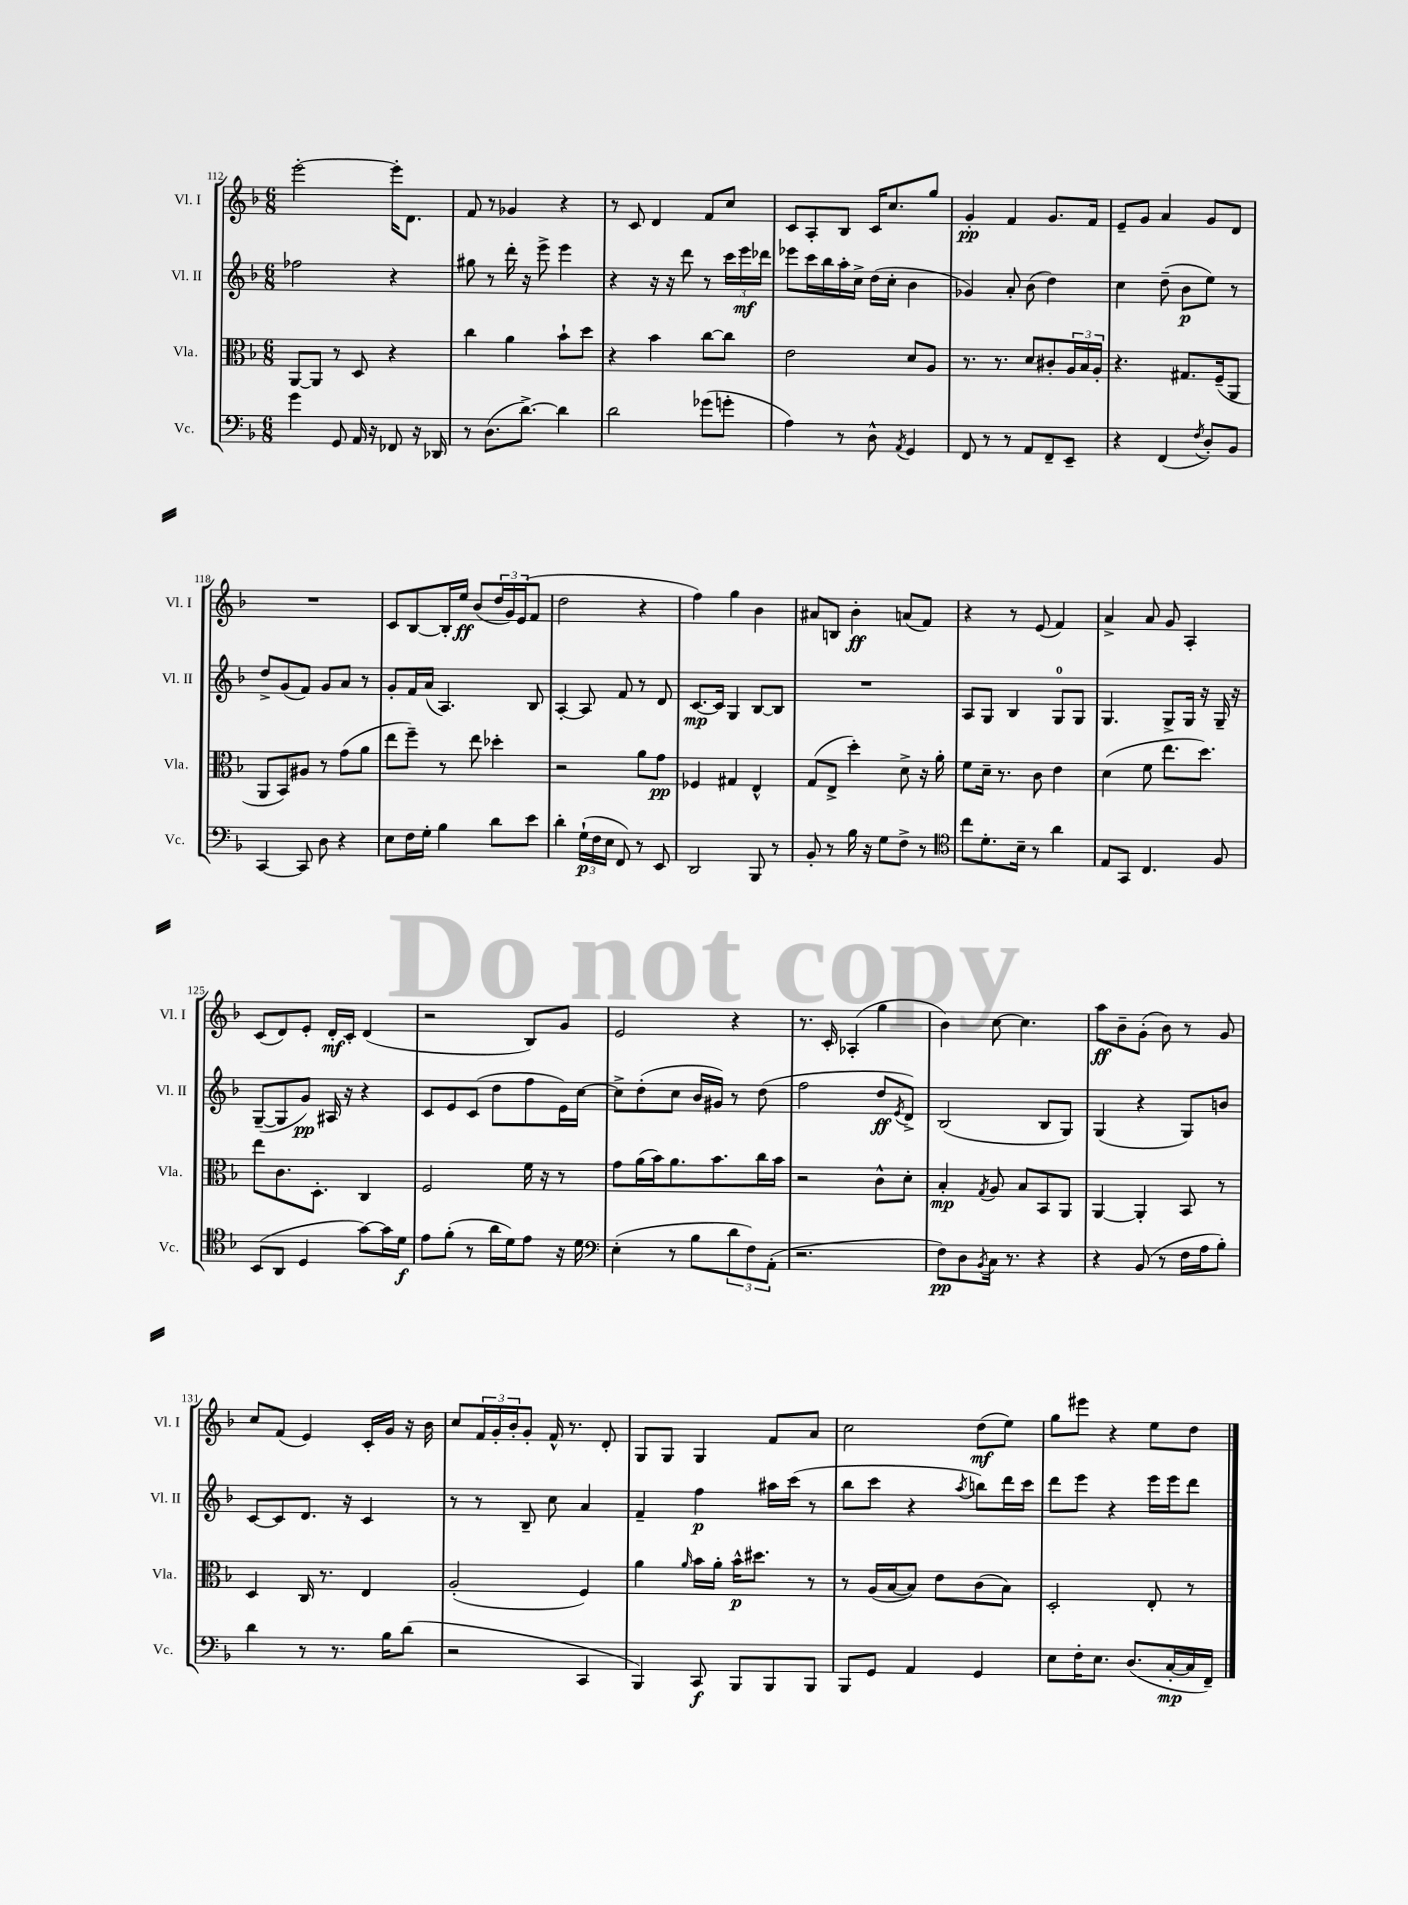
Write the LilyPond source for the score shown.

<<
\new StaffGroup <<
\new Staff = "s0" \with { instrumentName = "Vl. I" shortInstrumentName = "Vl. I" } {
    \clef treble \key f \major \numericTimeSignature \time 6/8
    e'''2~-. e'''16-. d'8. |
    f'8 r8 ges'4 r4 |
    r8 c'8 d'4 f'8 c''8 |
    c'8 a8-. bes8 c'16 c''8. g''8 |
    g'4-.\pp f'4 g'8. f'16 |
    e'8-- g'8 a'4 g'8 d'8 |
    R2. |
    c'8 bes8~ bes16-. e''16\ff bes'8( \tuplet 3/2 { d''16 g'16) e'16( } f'8 |
    d''2 r4 |
    f''4) g''4 bes'4 |
    ais'8 b8 bes'4-.\ff a'8( f'8) |
    r4 r8 e'8( f'4) |
    a'4-> a'8 g'8 a4-. |
    c'8( d'8) e'8-. d'16-.\mf c'16-. d'4( |
    r2 bes8) g'8 |
    e'2 r4 |
    r8. c'16-. aes4-.( g''4 |
    bes'4) c''8~ c''4. |
    a''8\ff bes'8-- g'8-.( bes'8) r8 g'8 |
    c''8 f'8( e'4) c'16-. g'16 r16 bes'16 |
    c''8 \tuplet 3/2 { f'16 g'16-. bes'16-. } g'8-. f'16-^ r8. d'8-. |
    g8 g8 g4 f'8 a'8 |
    c''2 d''8\mf( e''8) |
    g''8 eis'''8 r4 e''8 d''8 \bar "|." |
}
\new Staff = "s1" \with { instrumentName = "Vl. II" shortInstrumentName = "Vl. II" } {
    \clef treble \key f \major \numericTimeSignature \time 6/8
    fes''2 r4 |
    gis''8 r8 d'''16-. r16 e'''8-> e'''4 |
    r4 r16 r16 d'''8 r8 \tuplet 3/2 { c'''16 e'''16\mf des'''16 } |
    ees'''8 c'''16 bes''16 a''16-. c''16-> d''16( c''16-. bes'4 |
    ges'4) a'8-. bes'8( d''4) |
    c''4 d''8--( bes'8\p e''8) r8 |
    d''8-> g'8( f'8) g'8 a'8 r8 |
    g'8-. f'16 a'16( a4.) bes8 |
    a4~-. a8 f'8 r8 d'8 |
    c'8.~\mp c'16 g4 bes8~ bes8 |
    R2. |
    a8 g8 bes4 g8-0 g8 |
    g4. g8-> g16 r16 g16-- r16 |
    g8~--( g8 g'8\pp) ais16 r16 r4 |
    c'8 e'8 c'8( d''8 f''8 e'16) c''16~ |
    c''8-> d''8-.( c''8 bes'16 gis'16) r8 d''8( |
    f''2 d''8\ff \acciaccatura { e'8 } d'8->) |
    bes2( bes8 g8) |
    g4( r4 g8) b'8 |
    c'8~ c'8 d'8. r16 c'4 |
    r8 r8 bes8-- c''8 a'4 |
    f'4-- f''4\p ais''16 c'''16( r8 |
    bes''8 c'''8 r4 \acciaccatura { a''8 } b''8) d'''16 c'''16 |
    d'''8 e'''8 r4 e'''16 e'''16 d'''8 \bar "|." |
}
\new Staff = "s2" \with { instrumentName = "Vla." shortInstrumentName = "Vla." } {
    \clef alto \key f \major \numericTimeSignature \time 6/8
    a,8~ a,8 r8 d8 r4 |
    c''4 a'4 bes'8-! d''8 |
    r4 bes'4 c''8~ c''8 |
    e'2 d'8 a8 |
    r8. r8. d'8 cis'8-. \tuplet 3/2 { a16 bes16 a16-. } |
    r4. gis8. f16--( a,8 |
    a,8 bes,8) ais8 r8 g'8( a'8 |
    e''8 f''8--) r8 e''8 des''4-. |
    r2 a'8 g'8\pp |
    fes4 gis4 e4-^ |
    g8( e8-> d''4-.) d'8-> r16 a'16-. |
    f'8 d'16-- r8. c'8 e'4 |
    d'4( f'8 e''8. d''8.) |
    e''8 c'8. d8.-. c4 |
    f2 f'16 r16 r8 |
    g'8 a'16( bes'16) a'8. bes'8. c''16 bes'16 |
    r2 c'8-^ d'8-. |
    bes4-.\mp \acciaccatura { g8 } a8 bes8 bes,8 a,8 |
    a,4~ a,4-. bes,8 r8 |
    d4 c16 r8. e4 |
    a2-.( f4) |
    a'4 \grace { a'16 } bes'16 a'16-. bes'16-^\p dis''8. r8 |
    r8 a16( bes16~ bes8) e'8 c'8( bes8) |
    d2-. e8-. r8 \bar "|." |
}
\new Staff = "s3" \with { instrumentName = "Vc." shortInstrumentName = "Vc." } {
    \clef bass \key f \major \numericTimeSignature \time 6/8
    g'4 g,8 a,16 r16 fes,8 r16 des,16 |
    r8 d8.( d'8.~->) d'4 |
    d'2 ges'8( g'8-. |
    a4) r8 d8-^ \acciaccatura { a,8 } g,4 |
    f,8 r8 r8 a,8 f,8-- e,8-- |
    r4 f,4( \acciaccatura { f8 } d8-.) bes,8 |
    c,4~ c,8 d8 r4 |
    e8 f16 g16-. bes4 d'8 e'8 |
    d'4-. \tuplet 3/2 { g16-!\p( f16 e16 } f,8) r8 e,8 |
    d,2 bes,,8 r8 |
    bes,8-. r8 bes16 r16 g8 f8-> r8 |
    \clef tenor c''8 d'8.-. bes16-- r8 a'4 |
    e8 g,8 c4. f8 |
    bes,8( a,8 d4 g'8~) g'16 d'16\f |
    e'8 f'8-.( r8 a'16 d'16) e'8 r16 d'16 |
    \clef bass e4-.( r8 bes8 \tuplet 3/2 { d'8 f8) a,8-.( } |
    r2. |
    f8\pp) d8 \acciaccatura { bes,8 } c16 r8. r4 |
    r4 bes,8( r8 f16 a16 bes8-.) |
    d'4 r8 r8. bes16 d'8( |
    r2 c,4 |
    bes,,4) c,8\f bes,,8 bes,,8 bes,,8 |
    bes,,8 g,8 a,4 g,4 |
    e8 f16-. e8. d8.( c16~-.\mp c16 f,16--) \bar "|." |
}
>>
>>
\layout { \context { \Score currentBarNumber = #112 } }
